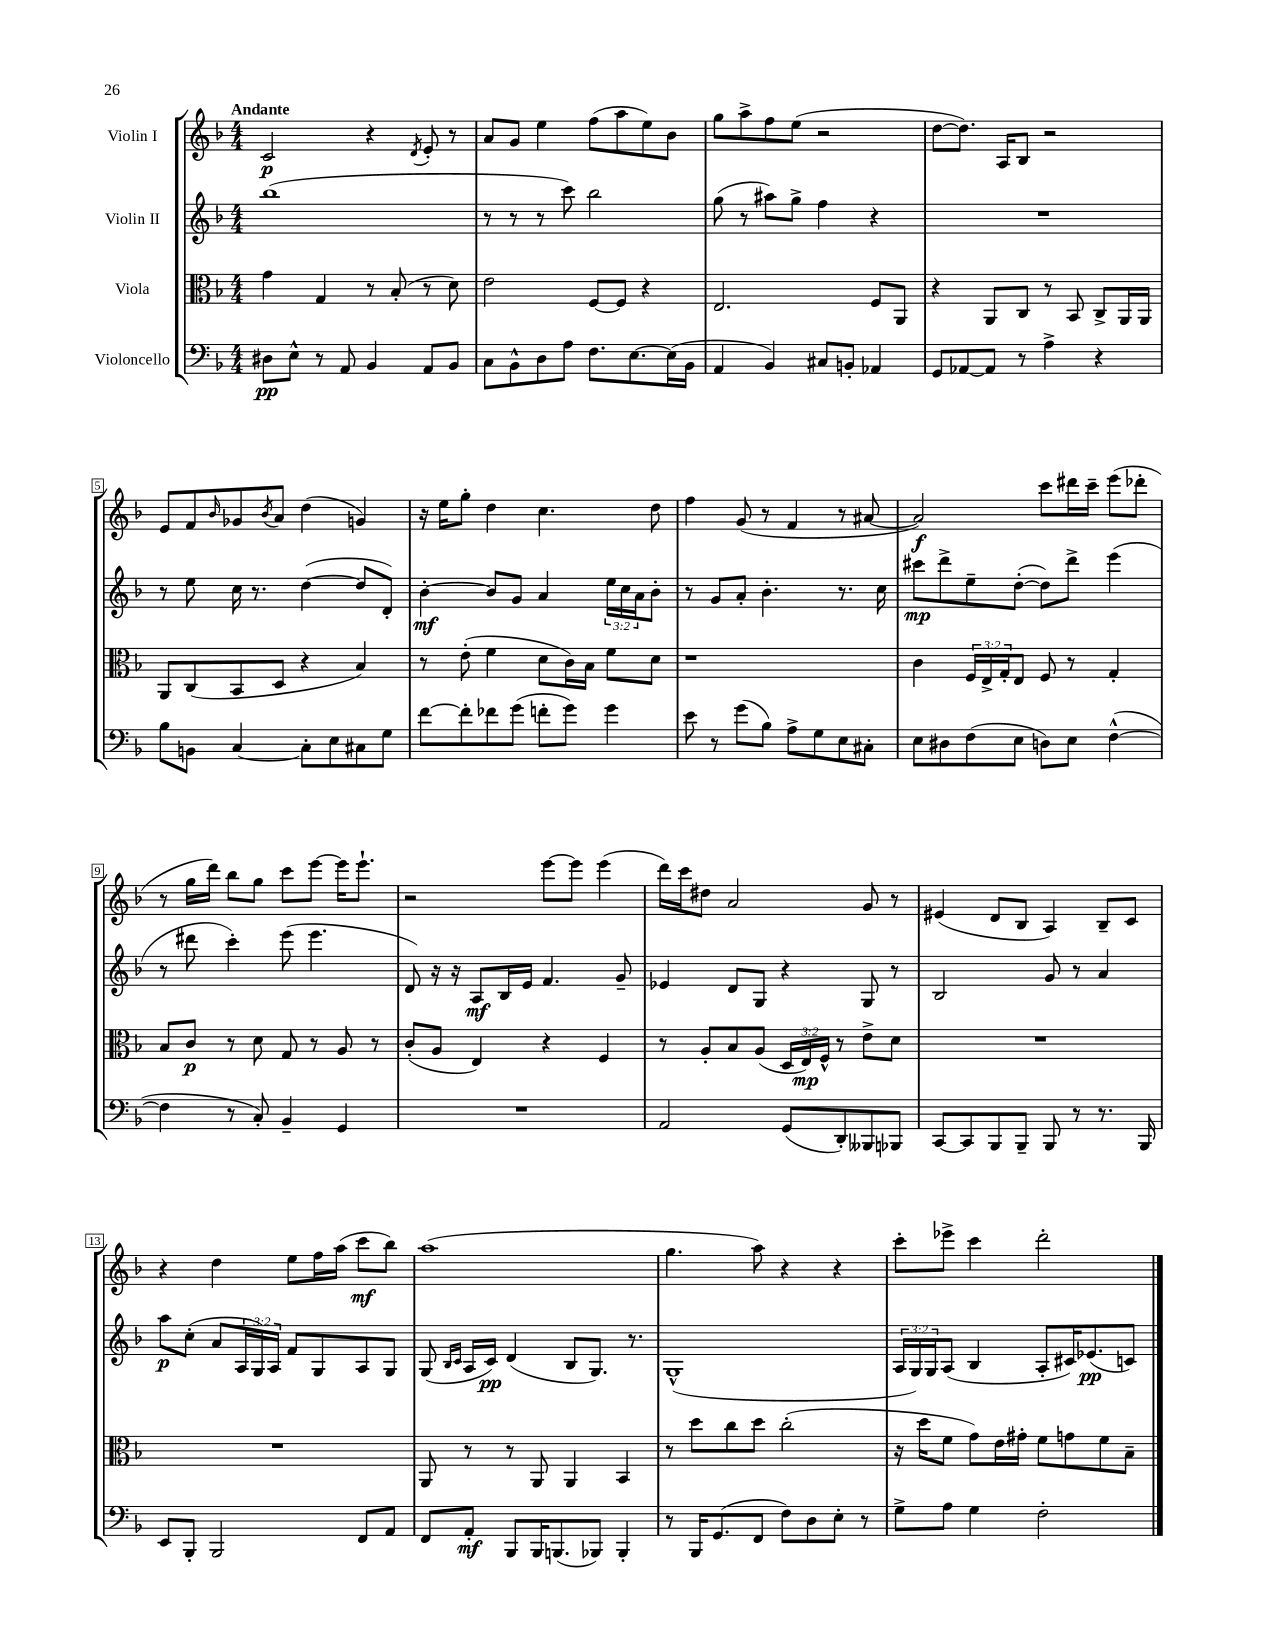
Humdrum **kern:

**kern	**kern	**kern	**kern
*staff4	*staff3	*staff2	*staff1
*clefF4	*clefC3	*clefG2	*clefG2
*k[b-]	*k[b-]	*k[b-]	*k[b-]
*M4/4	*M4/4	*M4/4	*M4/4
8D#	4g	(1bb-	2c
8E^^	.	.	.
8r	4G	.	.
8AA	.	.	.
4BB-	8r	.	4r
.	(8B-'	.	.
.	.	.	8qd
8AA	8r	.	8e'
8BB-	8d)	.	8r
=	=	=	=
8C	2e	8r	8a
8BB-^^	.	8r	8g
8D	.	8r	4ee
8A	.	8ccc)	.
8.F	[8F	2bb-	(8ff
.	8F]	.	8aa
[8.E	.	.	.
.	4r	.	8ee)
(16E]	.	.	8b-
16BB-	.	.	.
=	=	=	=
4AA	2.E	(8gg	8gg
.	.	8r	8aa^
4BB-)	.	8aa#)	8ff
.	.	8gg^	(8ee
8C#	.	4ff	2r
8BB'	.	.	.
4AA-	8F	4r	.
.	8AA	.	.
=	=	=	=
8GG	4r	1r	[8dd
[8AA-	.	.	8.dd])
8AA-]	8AA	.	.
.	.	.	16A
8r	8C	.	8B-
4A^	8r	.	2r
.	8BB-	.	.
4r	8C^	.	.
.	16AA	.	.
.	16AA	.	.
=	=	=	=
8B-	8AA	8r	8e
8BB	(8C	8ee	8f
.	.	.	16qqb-
[4C	8BB-	16cc	8g-
.	.	8.r	.
.	.	.	8qb-
.	8D	.	8a
8C']	4r	([4dd	(4dd
8E	.	.	.
8C#	4B-)	8dd]	4g)
8G	.	8d')	.
=	=	=	=
[8f	8r	[4b-'	16r
.	.	.	16ee
8f']	(8e'	.	8gg'
8f-	4f	8b-]	4dd
(8g	.	8g	.
8f'	8d	4a	4.cc
8g)	16c)	.	.
.	16B-	.	.
4g	8f	24ee	.
.	.	24cc	.
.	.	24a	.
.	8d	8b-'	8dd
=	=	=	=
8e	1r	8r	4ff
8r	.	8g	.
(8g	.	8a'	(8g
8B-)	.	4.b-'	8r
8A^	.	.	4f
8G	.	.	.
8E	.	8.r	8r
8C#'	.	.	[8a#
.	.	16cc	.
=	=	=	=
8E	4c	8ccc#	2a#])
8D#	.	8ddd^	.
(8F	24F	8ee~	.
.	24E^	.	.
.	24G'	.	.
8E	8E	([8dd'	.
8D)	8F	8dd])	8ccc
8E	8r	8ddd^	16ddd#
.	.	.	16ccc~
([4F^^	4G'	(4eee	(8eee
.	.	.	8ddd-'
=	=	=	=
4F]	8B-	8r	8r
.	8c	8ddd#	16gg
.	.	.	16ddd)
8r	8r	4ccc')	8bb-
8C')	8d	.	8gg
4BB-~	8G	(8eee	8ccc
.	8r	4.eee	[8eee
4GG	8A	.	16eee]
.	.	.	8.eee`
.	8r	.	.
=	=	=	=
1r	(8c'	8d)	2r
.	8A	16r	.
.	.	16r	.
.	4E)	8A	.
.	.	16B-	.
.	.	16e	.
.	4r	4.f	[8eee
.	.	.	8eee]
.	4F	.	(4eee
.	.	8g~	.
=	=	=	=
2AA	8r	4e-	16ddd)
.	.	.	16ccc
.	8A'	.	8dd#
.	8B-	8d	2a
.	(8A	8G	.
(8GG	24D	4r	.
.	24E)	.	.
.	24F^^	.	.
8DD')	8r	.	.
8BBB--	8e^	8G	8g
8BBB-	8d	8r	8r
=	=	=	=
[8CC	1r	2B-	(4e#
8CC]	.	.	.
8BBB-	.	.	8d
8BBB-~	.	.	8B-
8BBB-	.	8g	4A)
8r	.	8r	.
8.r	.	4a	8B-~
.	.	.	8c
16BBB-	.	.	.
=	=	=	=
8EE	1r	8aa	4r
8BBB-'	.	(8cc'	.
2BBB-	.	8a	4dd
.	.	24A	.
.	.	24G)	.
.	.	24A	.
.	.	8f	8ee
.	.	8G	16ff
.	.	.	(16aa
8FF	.	8A	8ccc
8AA	.	8G	8bb-)
=	=	=	=
8FF	8AA	(8G	(1aa
.	.	16qqB-	.
.	.	16qqc	.
8AA'	8r	16A	.
.	.	16c)	.
8BBB-	8r	(4d	.
16BBB-	8AA	.	.
(8.BBB	.	.	.
.	4AA	8B-	.
8BBB-)	.	8.G)	.
4BBB-'	4BB-	.	.
.	.	8.r	.
=	=	=	=
8r	8r	(1G^^	4.gg
16BBB-	8dd	.	.
(8.GG	.	.	.
.	8cc	.	.
8FF	8dd	.	8aa)
8F)	(2cc'	.	4r
8D	.	.	.
8E'	.	.	4r
8r	.	.	.
=	=	=	=
8G^	16r	24A	8ccc'
.	.	24G)	.
.	16dd	.	.
.	.	24G	.
8A	8f	(8A	8eee-^
4G	8g)	4B-	4ccc
.	16e	.	.
.	16g#'	.	.
2F'	8f	8A'	2ddd'
.	8g	16c#)	.
.	.	(8.e-	.
.	8f	.	.
.	8B-~	8c)	.
==	==	==	==
*-	*-	*-	*-
